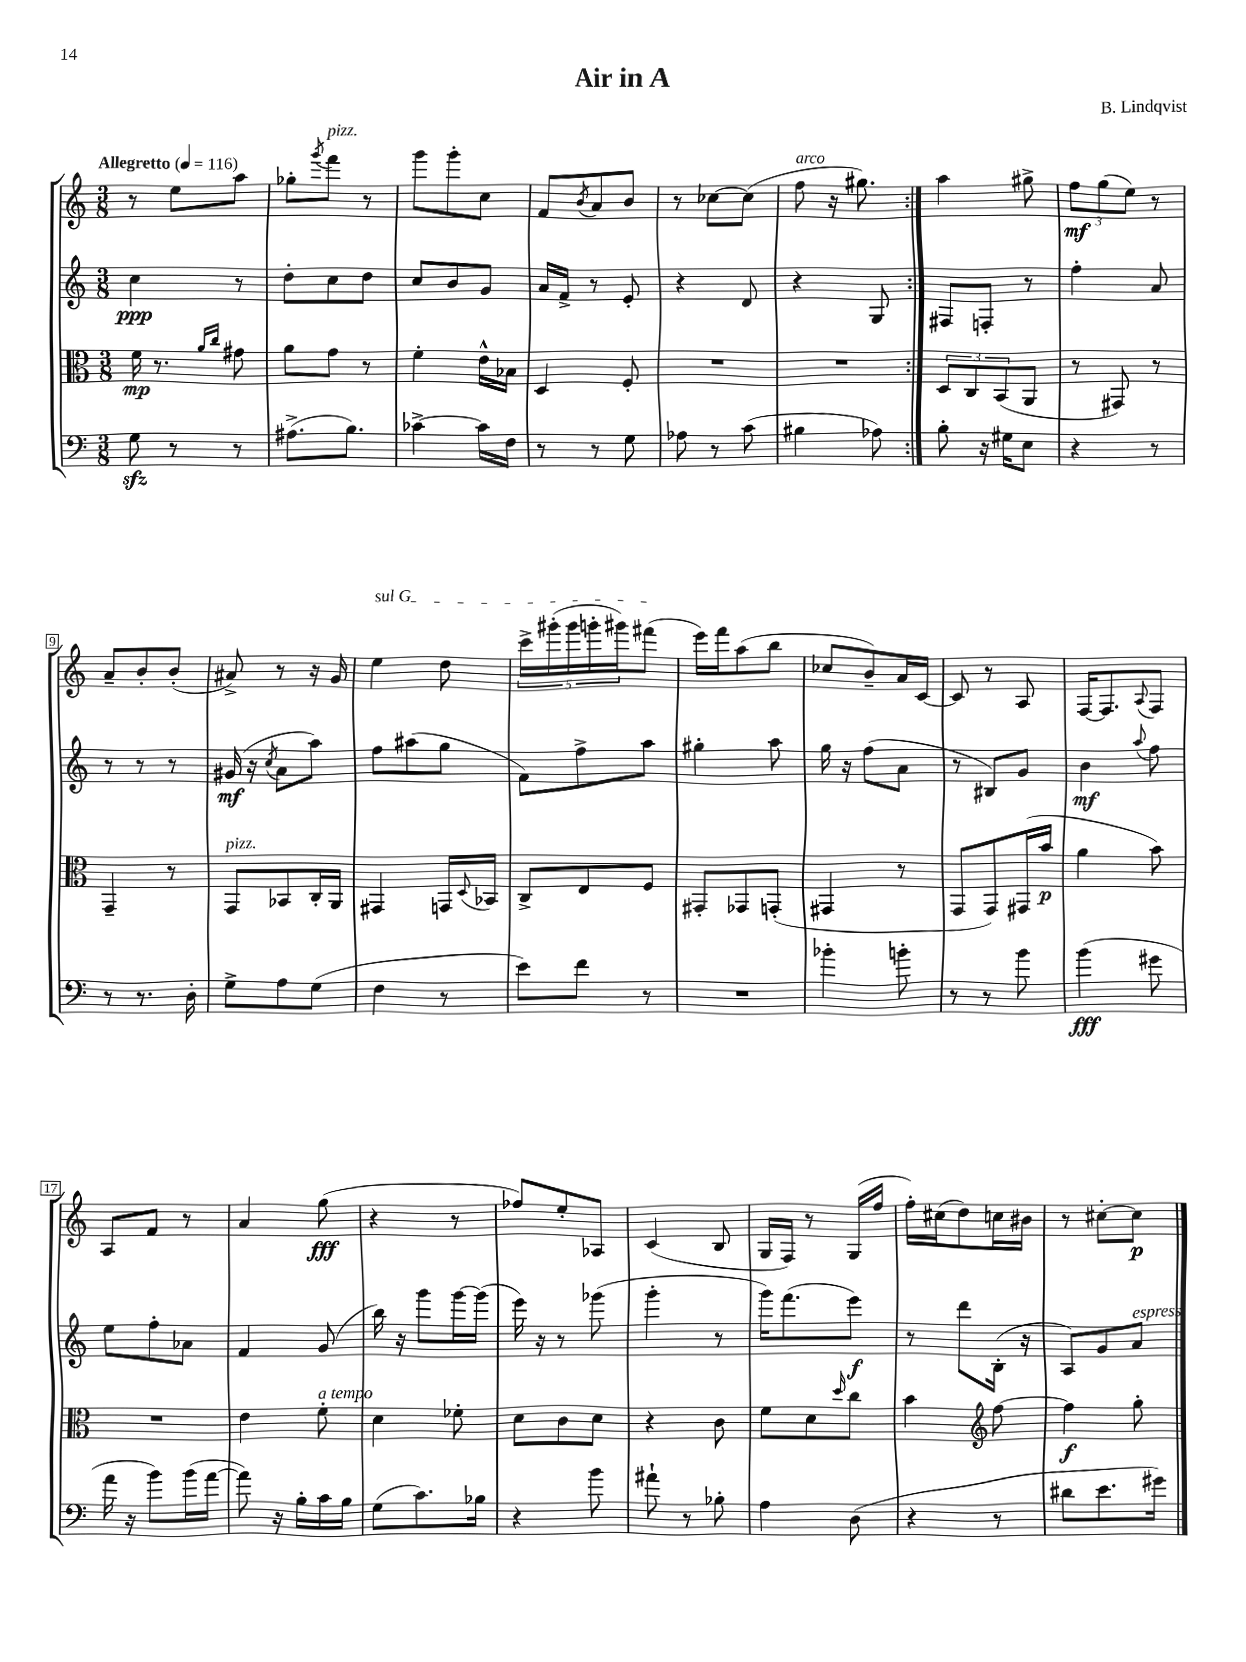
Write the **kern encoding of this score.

**kern	**kern	**kern	**kern
*staff4	*staff3	*staff2	*staff1
*clefF4	*clefC3	*clefG2	*clefG2
*k[]	*k[]	*k[]	*k[]
*M3/8	*M3/8	*M3/8	*M3/8
*MM116	*MM116	*MM116	*MM116
8G	16f	4cc	8r
.	8.r	.	.
8r	.	.	8ee
.	16qqa	.	.
.	16qqcc	.	.
8r	8g#	8r	8aa
=	=	=	=
(8.A#^	8a	8dd'	8gg-'
.	.	.	8qggg
.	8g	8cc	8fff
8.B)	.	.	.
.	8r	8dd	8r
=	=	=	=
[4c-^	4f'	8cc	8ggg
.	.	8b	8ggg'
16c-]	16e^^	8g	8cc
16F	16B-	.	.
=	=	=	=
8r	4D	16a	8f
.	.	16f^	.
.	.	.	8qb
8r	.	8r	8a
8G	8F'	8e'	8b
=	=	=	=
8A-	4.r	4r	8r
8r	.	.	[8cc-
(8c	.	8d	(8cc-]
=	=	=	=
4B#	4.r	4r	8ff
.	.	.	16r
.	.	.	8.gg#)
8A-)	.	8G	.
=:|!	=:|!	=:|!	=:|!
8B'	12D	8F#	4aa
.	12C	.	.
16r	.	8F'	.
.	(12BB	.	.
16G#	.	.	.
8E	8AA	8r	8gg#^
=	=	=	=
4r	8r	4ff'	12ff
.	.	.	(12gg
.	8GG#)	.	.
.	.	.	12ee)
8r	8r	8a	8r
=	=	=	=
8r	4GG~	8r	8a~
8.r	.	8r	8b'
.	8r	8r	(8b'
16D'	.	.	.
=	=	=	=
8G^	8GG	(16g#	8a#^)
.	.	16r	.
.	.	8qcc	.
8A	8BB-	8a	8r
(8G	16C'	8aa)	16r
.	16AA	.	16g
=	=	=	=
4F	4GG#	8ff	4ee
.	.	(8aa#	.
8r	16GG	8gg	8dd
.	8qqD	.	.
.	16BB-	.	.
=	=	=	=
8e)	8C^	8f)	20ccc^
.	.	.	(20ggg#'
.	.	.	20ggg#
8f	8E	8ff^	.
.	.	.	20ggg'
.	.	.	20ggg#)
8r	8F	8aa	(8fff#
=	=	=	=
4.r	8GG#'	4gg#'	16eee)
.	.	.	16fff
.	8GG-	.	(8aa
.	(8GG'	8aa	8bb
=	=	=	=
4b-'	4GG#	16gg	8cc-
.	.	16r	.
.	.	(8ff	8b~)
8b'	8r	8a	16a
.	.	.	[16c
=	=	=	=
8r	8GG	8r	8c]
8r	8GG)	8B#)	8r
8b	(16GG#	8g	8A
.	16b	.	.
=	=	=	=
(4b	4a	4b	[16F
.	.	.	8.F]
.	.	8qqaa	8qqA
8g#	8b)	8ff	8F
=	=	=	=
16a	4.r	8ee	8A
16r	.	.	.
8b)	.	8ff'	8f
(16b	.	8a-	8r
[16a	.	.	.
=	=	=	=
8a])	4e	4f	4a
16r	.	.	.
16B'	.	.	.
16c	8f'	(8g	(8gg
16B	.	.	.
=	=	=	=
(8G	4d	16bb)	4r
.	.	16r	.
8.c)	.	8ggg	.
.	8f-'	[16ggg	8r
16B-	.	(16ggg]	.
=	=	=	=
4r	8d	16eee)	8ff-)
.	.	16r	.
.	8c	8r	8ee'
8b	8d	(8ggg-	8A-
=	=	=	=
8a#`	4r	4ggg'	(4c
8r	.	.	.
8B-'	8c	8r	8B
=	=	=	=
4A	8f	16ggg)	16G
.	.	(8.fff	16F)
.	8d	.	8r
.	16qqdd	.	.
(8D	8cc	8eee)	(16G
.	.	.	16ff
=	=	=	=
4r	4b	8r	16ff')
.	.	.	(16cc#
.	.	8ddd	8dd)
*	*clefG2	*	*
8r	[8ff	(16B'	16cc
.	.	16r	16b#
=	=	=	=
8d#	4ff]	8A)	8r
8.e	.	8g	[8cc#'
.	8gg'	8a	8cc#]
16g#)	.	.	.
==	==	==	==
*-	*-	*-	*-
